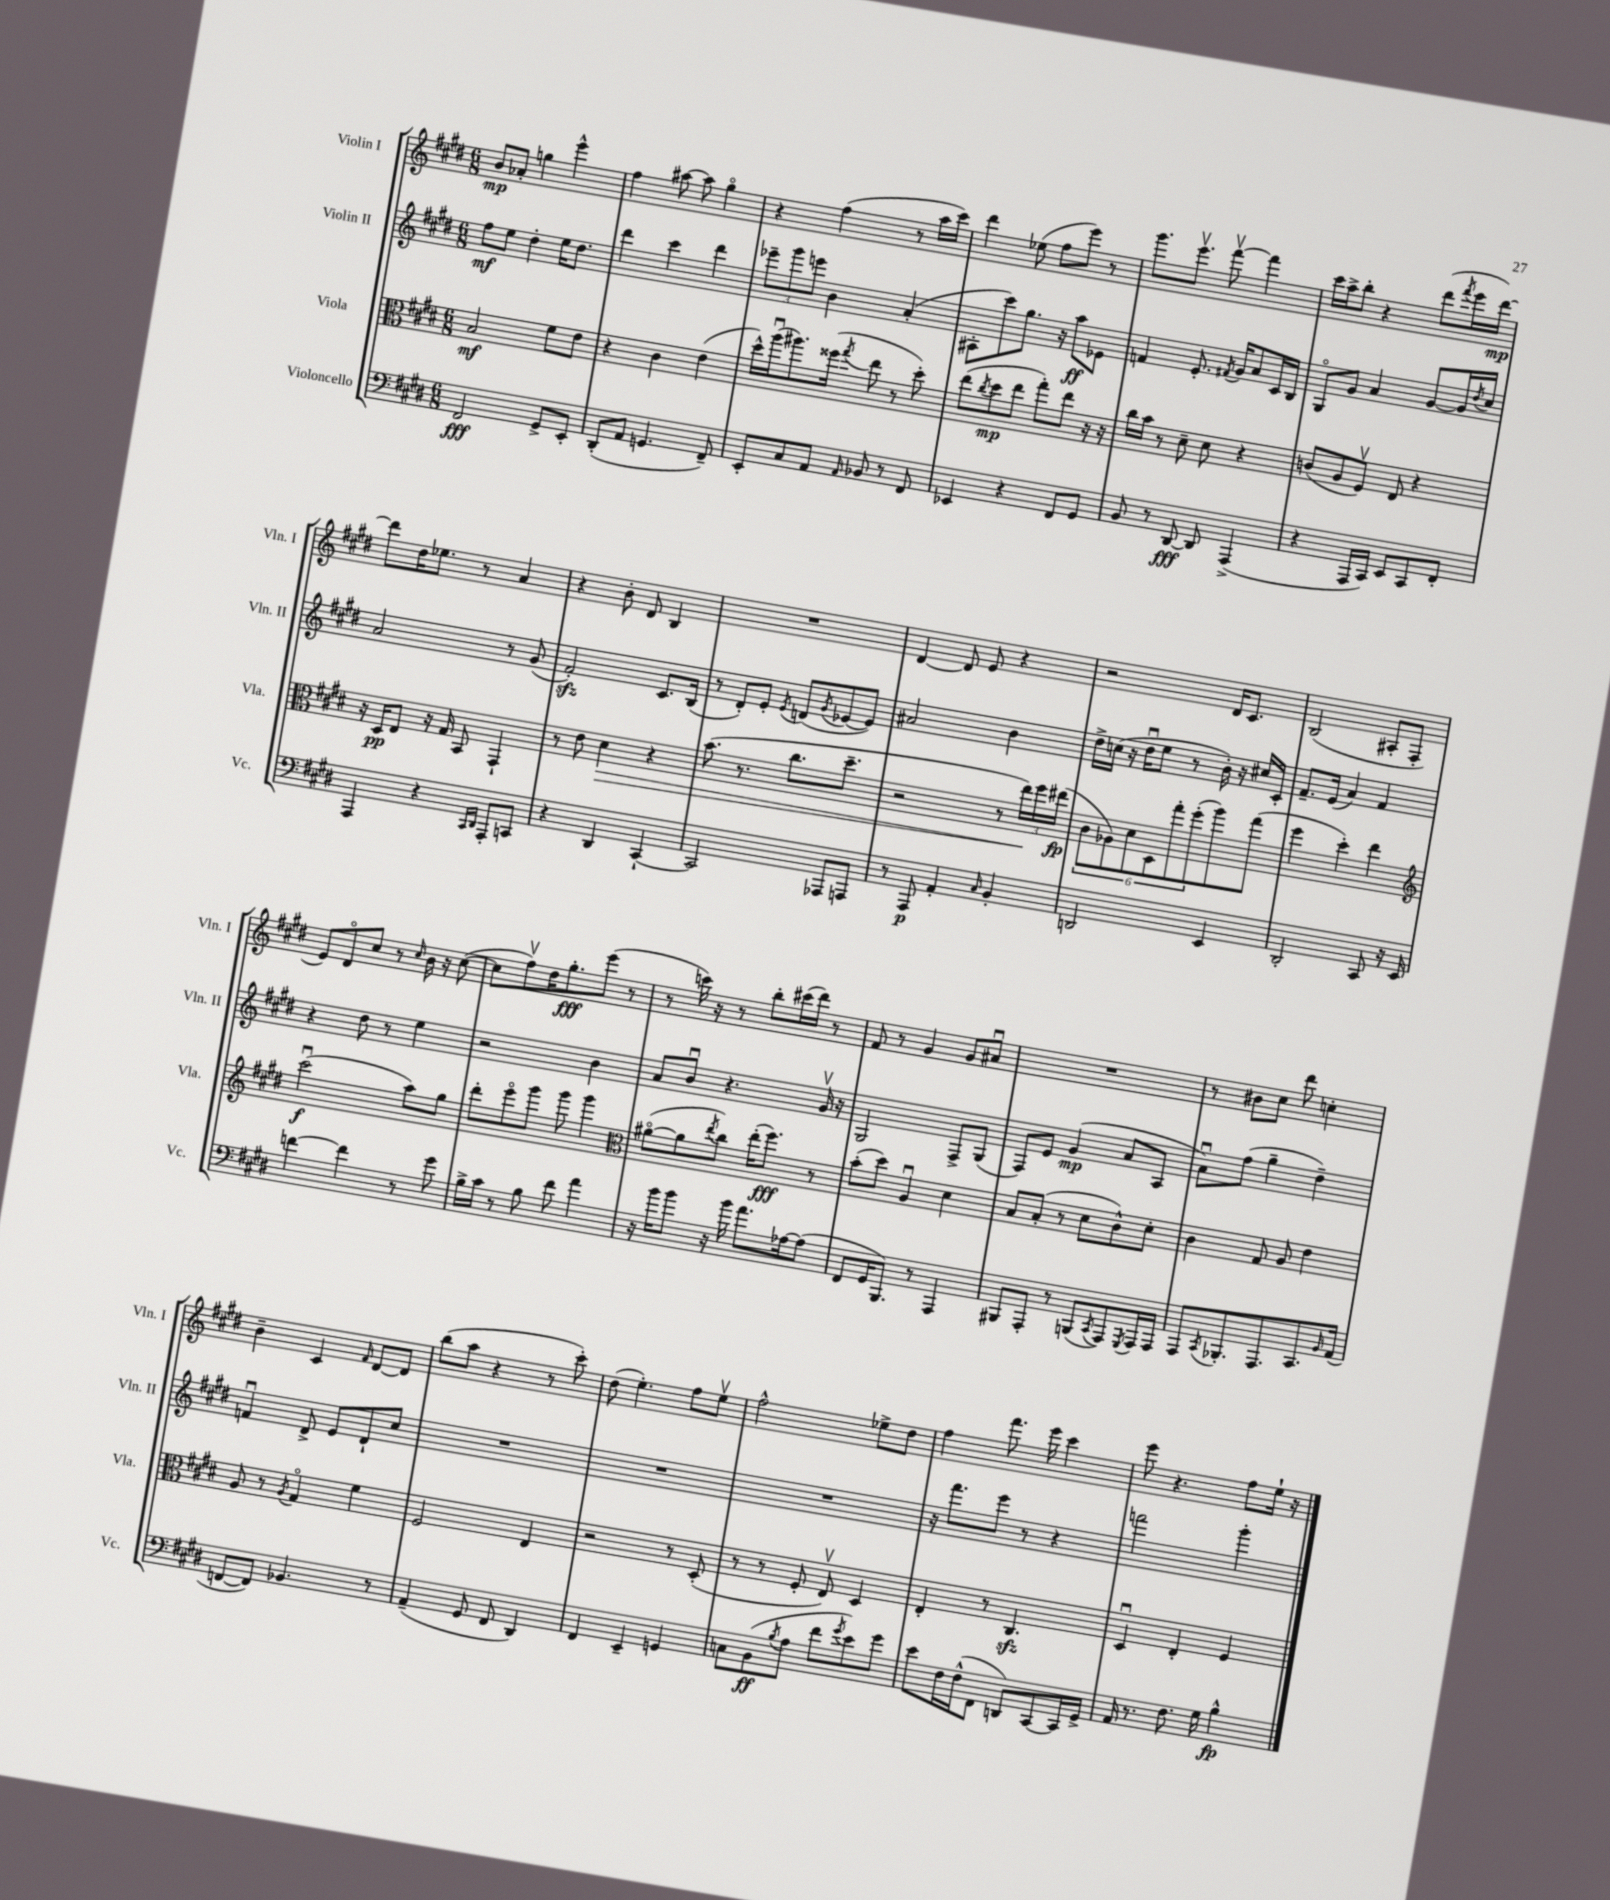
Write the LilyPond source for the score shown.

<<
\new StaffGroup <<
\new Staff = "s0" \with { instrumentName = "Violin I" shortInstrumentName = "Vln. I" } {
    \clef treble \key e \major \numericTimeSignature \time 6/8
    b'8\mp aes'8-. g''4 e'''4-^ |
    fis''4 ais''8~ ais''8 gis''4\flageolet |
    r4 fis''4( r8 a''16 cis'''16) |
    dis'''4 ees''8( fis''8 e'''8) r8 |
    gis'''8. e'''8.\upbow fis'''8~\upbow fis'''4 |
    cis'''16 a''16-> b''8-. r4 dis'''8( \acciaccatura { fis'''8 } e'''16 dis'''16~\mp) |
    dis'''8 dis''16 ees''8. r8 a'4 |
    r4 b'8-. dis'8 b4 |
    R2. |
    dis'4~ dis'8 e'8 r4 |
    r2 dis'16 cis'8. |
    b2( ais8-. fis8-. |
    e'8) dis'8\flageolet cis''8 r8 \grace { cis''16 } b'16 r16 cis''8~( |
    cis''8 fis''8\upbow) dis''16 gis''8.-.\fff e'''8( r8 |
    r8 c'''16) r16 r8 b''8-. cis'''16( dis'''16) r8 |
    fis'8 r8 gis'4 gis'8 ais'8\downbow |
    R2. |
    r8 bis'8 cis''8 dis'''8 c''4-. |
    b'4-- cis'4 \grace { fis'16 } dis'8~ dis'8 |
    b''8( a''8 r4 r8 cis'''8-.) |
    dis''8( e''4.-.) fis''8 e''8\upbow |
    fis''2-^ ees''8-> dis''8 |
    fis''4 fis'''8. e'''16 cis'''4 |
    e'''8 r4. fis''8 e''16-! r16 \bar "|." |
}
\new Staff = "s1" \with { instrumentName = "Violin II" shortInstrumentName = "Vln. II" } {
    \clef treble \key e \major \numericTimeSignature \time 6/8
    fis''8\mf e''8 dis''4-. e''16 dis''8. |
    dis'''4 cis'''4 dis'''4 |
    \tuplet 3/2 { ees'''8-- gis'''8 e'''8 } b'4 a'4-.( |
    ais8-. cis'''8) gis''8. r16 a''8\ff ees'8 |
    f'4 e'8.-. \acciaccatura { fis'8 } gis'16 a'8 cis'16 b16 |
    gis8\flageolet gis'8 a'4 gis'8~ gis'16 \acciaccatura { dis''8 } cis''16 |
    a'2 r8 gis'8( |
    fis'2-.\sfz) cis'8. b16( |
    r8 dis'8-.) e'8-. \acciaccatura { e'8 } d'8( \acciaccatura { gis'8 } ees'8~ ees'8) |
    ais'2 b'4 |
    dis''16-> c''16( r16 dis''16\downbow e''8 r8 b'16-.) r16 cis''16 cis'16-. |
    fis'8.-- e'16( a'4) fis'4 |
    r4 dis''8 r8 e''4 |
    r2 b'4 |
    a'8 b'8\downbow r4. gis'16\upbow r16 |
    gis2 fis8-> gis8( |
    fis8) e'8 gis'4\mp( a'8 a8 |
    a'8\downbow) fis''8( gis''4-- dis''4--) |
    f'4\downbow dis'8-> e'8 dis'8-! cis''8 |
    R2. |
    R2. |
    R2. |
    r16 fis'''8. e'''8 r8 r4 |
    f'''2 gis'''4-. \bar "|." |
}
\new Staff = "s2" \with { instrumentName = "Viola" shortInstrumentName = "Vla." } {
    \clef alto \key e \major \numericTimeSignature \time 6/8
    b2\mf fis'8 e'8 |
    r4 cis'4 e'4( |
    dis''16-^) a''16\downbow( ais''8.) fisis''16( \acciaccatura { gis''8 } e''8 r8 dis''8-.) |
    e''8( \acciaccatura { cis''8 } dis''8\mp e''8 gis''8-.) e''8 r16 r16 |
    cis''16 b'16 r8 dis'8-- dis'8 r4 |
    c'8( a8 fis8\upbow) e8 r4 |
    r16 dis16\pp e8 r16 gis16 b,8 gis,4-! |
    r8 e'8 dis'4\> r4 |
    b'8.( r8. cis''8. dis''8.-- |
    r2 r8 \tuplet 3/2 { e''16\!) fis''16 eis''16\fp( } |
    \tuplet 6/4 { cis'8 aes8) dis'8 dis8 gis''8-. fis''8-.( } a''8) gis''8( |
    fis''4 dis''4-.) e''4 |
    \clef treble cis'''2\downbow\f( a''8) gis''8 |
    dis'''8-. e'''8\flageolet gis'''8 gis'''8 gis'''4 |
    \clef alto ais'8~\flageolet( ais'8 \acciaccatura { e''8 } cis''8) e''16-.( fis''8.\fff) r8 |
    b'8-.( dis''8) a4\downbow dis'4 |
    b8 b8-.( r8 dis'8 cis'8-^) dis'8-. |
    cis'4 gis8 a8 e'4 |
    a8 r8 \acciaccatura { a8 } gis4\flageolet fis'4 |
    fis2 e4 |
    r2 r8 dis8-.( |
    r8 r8 fis8-. e8\upbow) dis4 |
    e4-. r8 cis4.\sfz |
    dis4\downbow e4-. fis4 \bar "|." |
}
\new Staff = "s3" \with { instrumentName = "Violoncello" shortInstrumentName = "Vc." } {
    \clef bass \key e \major \numericTimeSignature \time 6/8
    fis,2\fff gis,8-> e,8-. |
    dis,8-.( a,8 g,4. fis,8--) |
    e,8-. cis8 a,8 \grace { a,16 } bes,8 r8 fis,8 |
    ees,4 r4 fis,8 gis,8 |
    b,8 r8 dis,8~\fff dis,8 a,,4->( |
    r4 a,,16 cis,16) e,8 cis,8 fis,8-. |
    a,,4 r4 \grace { cis,16 dis,16 } a,,8-. c,8 |
    r4 dis,4 cis,4~-! |
    cis,2 aes,,8 a,,8 |
    r8 a,,8\p a,4-. \grace { cis16 } b,4-. |
    d,2 e,4 |
    dis,2-. cis,8 r16 e,16 |
    f'4~ f'4 r8 gis'8 |
    b16-> cis'16 r8 b8 fis'8 a'4 |
    r16 b'16 b'8 r16 b'16 a'8. aes16~ aes8( |
    fis,8 gis,16 b,,8.) r8 a,,4 |
    bis,,8 a,,8-. r8 b,,8( \acciaccatura { cis,8 } a,,8) \acciaccatura { gis,,8 } a,,16 a,,16 |
    a,,8 \acciaccatura { cis,8 } bes,,8.-. a,,8. cis,8. \grace { b,16 } a,16( |
    f,8~ f,8) bes,4. r8 |
    a,4--( gis,8 fis,8 dis,4) |
    fis,4 e,4-- g,4 |
    c8 b,8\ff( \acciaccatura { b8 } a8 fis'8 \acciaccatura { gis'8 } e'8) gis'8 |
    e'8 fis16 fis16-^( fis,8 d,8) cis,8~ cis,16 gis,16-> |
    a,16 r8. fis8. gis16 b4-^\fp \bar "|." |
}
>>
>>
\layout { \context { \Score \remove "Bar_number_engraver" } }
